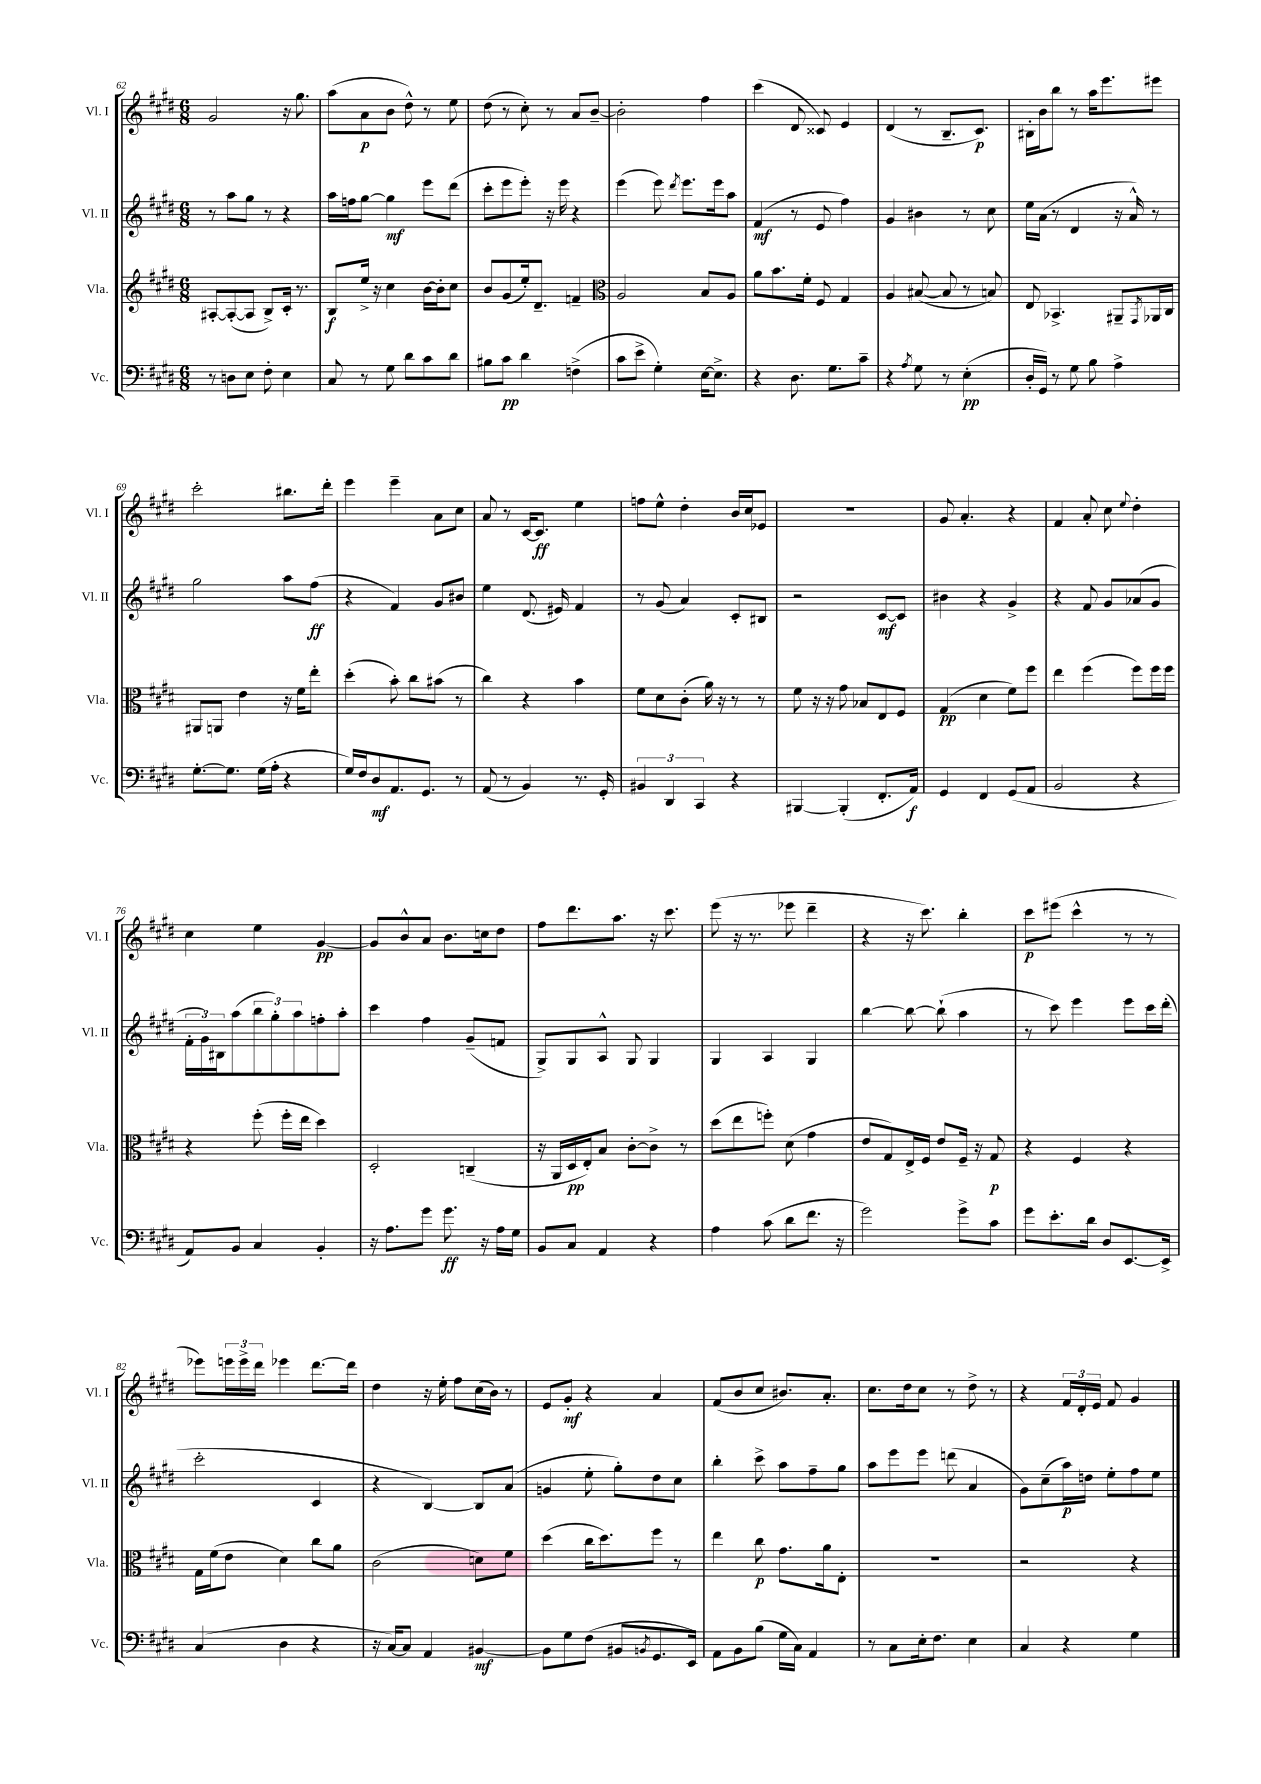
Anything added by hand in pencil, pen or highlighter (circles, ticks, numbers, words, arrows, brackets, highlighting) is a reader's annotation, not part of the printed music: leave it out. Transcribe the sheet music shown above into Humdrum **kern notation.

**kern	**kern	**kern	**kern
*staff4	*staff3	*staff2	*staff1
*clefF4	*clefG2	*clefG2	*clefG2
*k[f#c#g#d#]	*k[f#c#g#d#]	*k[f#c#g#d#]	*k[f#c#g#d#]
*M6/8	*M6/8	*M6/8	*M6/8
8r	[8A#'/L	8r	2g#/
8D\L	(8A#'/_	8aa\L	.
8E\J	8A#/]J	8gg#\J	.
8F#'\	8B^/L)	8r	.
4E\	16c#'/Jk	4r	16r
.	8.r	.	8.gg#\
=	=	=	=
8C#/	8B/L	16aa\LL	(8aa\L
.	.	16ff\J	.
8r	16ee^/Jk	[8gg#\J	8a\
.	16r	.	.
8G#\	4cc#\	4gg#\]	8b\J
8d#\L	.	.	8dd#^^\)
8c#\	[16b\LL	8eee\L	8r
.	16b'\]J	.	.
8d#\J	8cc#\J	(8ddd#\J	8ee\
=	=	=	=
8B#\L	8b/L	8ccc#'\L	(8dd#\
8c#\J	(8g#/	8eee\	8r
4d#\	16ee'/k)	8eee'\J)	8cc#'\)
.	8.d#~/J	.	.
.	.	16r	8r
.	.	16eee\	.
(4F^\	4f~/	4r	8a/L
.	.	.	[8b~/J
=	=	=	=
*	*clefC3	*	*
8c#\L	2A/	(4eee\	2b'\]
8e^\J	.	.	.
4G#'\)	.	8eee\)	.
.	.	8qddd#/	.
.	.	8.eee\L	.
[16E\LK	8B/L	.	4ff#\
8.E^\]J	.	16eee\k	.
.	8A/J	8aa\J	.
=	=	=	=
4r	8a\L	(4f#/	(4ccc#\
.	8.b\	.	.
8.D#\	.	8r	8d#/
.	16f#'\Jk	.	.
.	8F#/	8e/	8c##/)
8.G#\L	.	.	.
.	4G#/	4ff#\)	4e/
8c#~\J	.	.	.
=	=	=	=
4r	4A/	4g#/	(4d#/
8qA/	.	.	.
8G#\	([8B#/	4b#\	8r
8r	8B#/]	.	8.B~/L
(4E'\	8r	8r	.
.	.	.	8.c#/J)
.	8B/)	8cc#\	.
=	=	=	=
16D#'/LL	8E/	16ee\LL	16B#'\LL
16GG#/JJ)	.	(16a\JJ	16b\J
8r	4.BB-^/	8r	8bb\J
8G#\	.	4d#/	8r
8B\	.	.	16aa\LK
.	.	.	8.eee\
4A^\	8AA#~/L	16r	.
.	.	16a^^/)	.
.	8qGG#/	.	.
.	16AA-/L	8r	8eee#\J
.	16C#/JJ	.	.
=	=	=	=
[8.G#'\L	8AA#/L	2gg#\	2ccc#'\
.	8AA/J	.	.
8.G#\]J	.	.	.
.	4e\	.	.
(16G#\LL	.	.	.
16A'\JJ	.	.	.
4r	16r	8aa\L	8.bb#\L
.	16f#\LK	.	.
.	8ee'\J	(8ff#\J	.
.	.	.	16ddd#'\Jk
=	=	=	=
16G#/LL)	(4dd#'\	4r	4eee\
16F#/J	.	.	.
8D#/	.	.	.
8.AA/	8b'\)	4f#/)	4eee~\
.	8cc#\L	.	.
8.GG#/J	.	.	.
.	(8b#\J	8g#/L	8a\L
8r	8r	8b#/J	8cc#\J
=	=	=	=
(8AA/	4cc#\)	4ee\	8a/
8r	.	.	8r
4BB/)	4r	(8.d#/	[16c#/LK
.	.	.	8.c#/]J
.	.	16e#/)	.
8.r	4b\	4f#/	4ee\
16GG#'/	.	.	.
=	=	=	=
6BB#/	8f#\L	8r	8ff\L
.	8d#\	(8g#/	8ee^^\J
6DD#/	.	.	.
.	(8c#'\J	4a/)	4dd#'\
6CC#/	.	.	.
.	16a\)	.	.
.	16r	.	.
4r	8r	8c#'/L	16b/LL
.	.	.	16cc#/J
.	8r	8B#/J	8e-/J
=	=	=	=
[4BBB#/	8f#\	2r	2.r
.	16r	.	.
.	16r	.	.
(4BBB#'/]	8g#\	.	.
.	8B-/L	.	.
8.FF#'/L	8E/	[8c#/L	.
.	8F#/J	8c#/]J	.
16AA/Jk)	.	.	.
=	=	=	=
4GG#/	(4G#/	4b#\	8g#/
.	.	.	4.a'/
4FF#/	4d#\	4r	.
(8GG#/L	8f#\L)	4g#^/	4r
8AA/J	8ff#\J	.	.
=	=	=	=
2BB/	4ee\	4r	4f#/
.	(4ff#\	8f#/	8a'/
.	.	8g#/L	8cc#\
.	.	.	8qqee/
4r	8ff#\L)	(8a-/	4dd#'\
.	16ff#\L	8g#/J	.
.	16ff#\JJ	.	.
=	=	=	=
8AA/L)	4r	24f#'\LL	4cc#\
.	.	24g#\)	.
.	.	24B#\J	.
8BB/J	.	(8aa\	.
4C#/	(8ff#'\	12bb\	4ee\
.	.	12gg#'\)	.
.	16ff#'\LL	.	.
.	.	12aa\	.
.	16ee\JJ	.	.
4BB'/	4dd#\)	8ff'\	[4g#/
.	.	8aa'\J	.
=	=	=	=
16r	2D#'/	4ccc#\	8g#/]L
8.A\L	.	.	.
.	.	.	8b^^/
8g#\J	.	4ff#\	8a/J
8.g#\	.	.	8.b\L
.	(4C~/	(8g#~/L	.
16r	.	.	16cc\k
16A\LL	.	8f/J	8dd#\J
16G#\JJ	.	.	.
=	=	=	=
8BB/L	16r	8G#^/L)	8ff#\L
.	16AA/LL	.	.
8C#/J	16D#/	8G#/	8.ddd#\
.	16E'/J)	.	.
4AA/	8B/J	8A^^/J	.
.	.	.	8.aa\J
.	[8c#'\L	8G#/	.
4r	8c#^\]J	4G#/	16r
.	.	.	8.ccc#\
.	8r	.	.
=	=	=	=
4A\	(8dd#\L	4G#/	(8eee\
.	8ee\	.	16r
.	.	.	8.r
(8c#\	8ff'\J)	4A/	.
8d#\L	(8d#\	.	8eee-\
8.f#\J	4g#\	4G#/	4ddd#~\
16r	.	.	.
=	=	=	=
2g#\)	8e/L	[4bb\	4r
.	8G#/)	.	.
.	16E^/L	8bb\_	16r
.	16F#/JJ	.	8.ccc#\)
.	8e/L	(8bb`\]	.
8g#^\L	16F#~/Jk	4aa\	4bb'\
.	16r	.	.
8c#\J	8G#/	.	.
=	=	=	=
8g#\L	4r	8r	8ccc#\L
8.e'\	.	8ccc#\)	(8eee#\J
.	4F#/	4eee\	4ccc#^^\
16d#\Jk	.	.	.
8D#/L	.	.	.
[8.EE/	4r	8eee\L	8r
.	.	16ccc#\L	8r
16EE^/]Jk	.	(16ddd#'\JJ	.
=	=	=	=
(4C#/	16G#\LL	2ccc#'\	8eee-\L)
.	(16f#\J	.	.
.	8e\J	.	24eee\L
.	.	.	24eee^\
.	.	.	24ddd#\JJ
4D#\	4d#\)	.	4eee-\
4r	8cc#\L	4c#/	[8.ddd#\L
.	8a\J	.	.
.	.	.	16ddd#\]Jk
=	=	=	=
16r	(2c#\	4r	4dd#\
[16C#/LK)	.	.	.
8C#/]J	.	.	.
4AA/	.	[4B/)	16r
.	.	.	16ee'\
.	.	.	8ff#\L
[4BB#/	8d\L)	8B/]L	(16cc#\L
.	.	.	16b\JJ)
.	8f#\J	(8a/J	8r
=	=	=	=
8BB#\]L	(4dd#\	4g/	8e/L
8G#\	.	.	8g#'/J
(8F#\J	16cc#\LK	8ee'\	4r
.	8.dd#\)	.	.
8BB#/L	.	8gg#'\L)	.
8qBB/	.	.	.
8.GG#/	8ff#\J	8dd#\	4a/
.	8r	8cc#\J	.
16EE/Jk)	.	.	.
=	=	=	=
8AA\L	4ee\	4bb'\	(8f#/L
8BB\	.	.	8b/
(8B\J	8cc#\	8ccc#^\	8cc#/J
16G#\LL	8.g#\L	8aa\L	8.b#/L)
16C#\JJ)	.	.	.
4AA/	.	8ff#~\	.
.	16a\k	.	8.a'/J
.	8E'\J	8gg#\J	.
=	=	=	=
8r	2.r	8aa\L	8.cc#\L
8C#\L	.	8eee\	.
.	.	.	16dd#\k
16E'\k	.	8eee\J	8cc#\J
8.F#\J	.	.	.
.	.	(8ddd\	8r
4E\	.	4a/	8dd#^\
.	.	.	8r
=	=	=	=
4C#/	2r	8g#\L)	4r
.	.	(8cc#~\	.
4r	.	16aa\L)	24f#/LL
.	.	.	24d#'/
.	.	16dd\JJ	.
.	.	.	24e/JJ
.	.	8ee'\L	8f#/
4G#\	4r	8ff#\	4g#/
.	.	8ee\J	.
==	==	==	==
*-	*-	*-	*-
